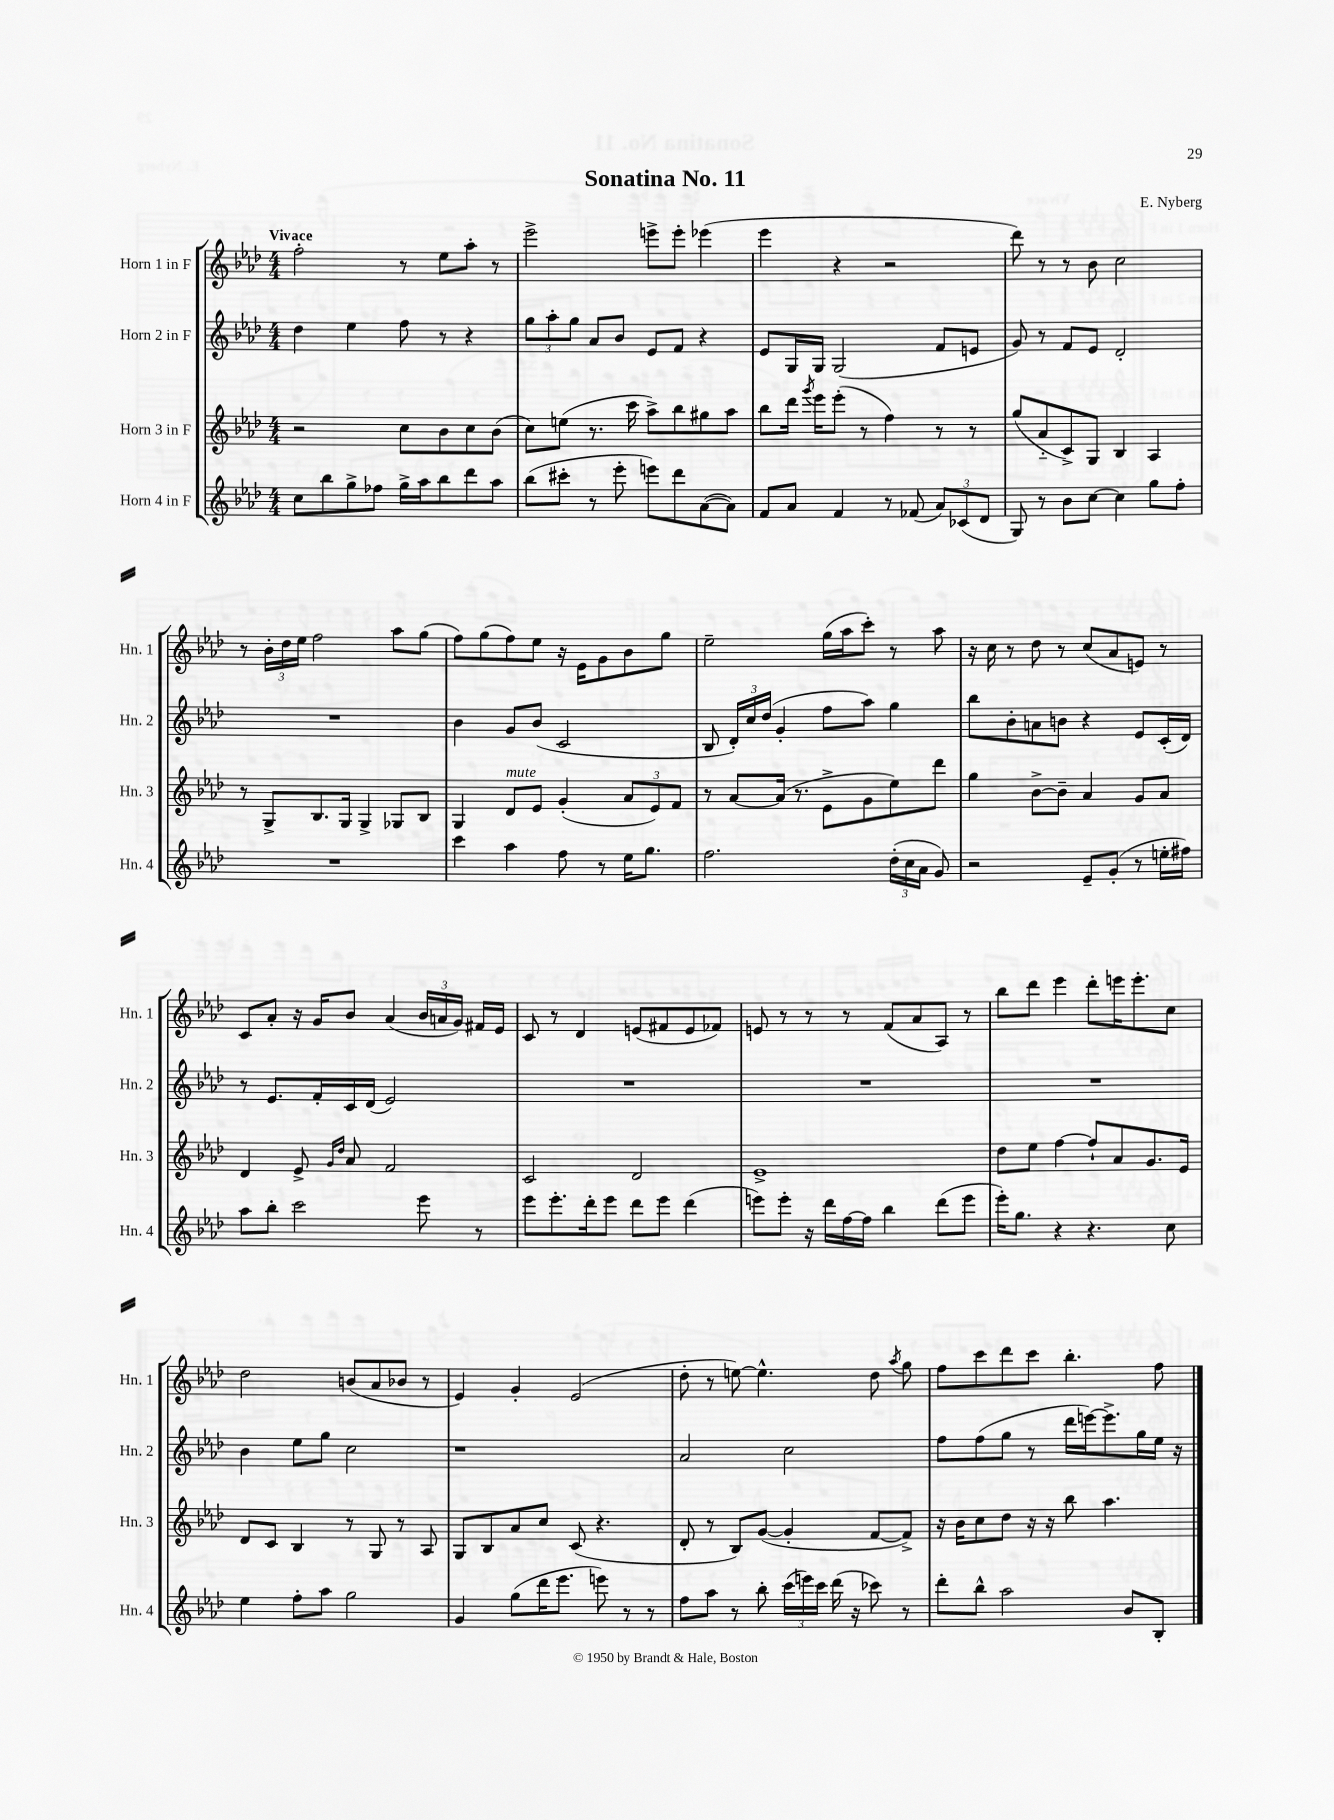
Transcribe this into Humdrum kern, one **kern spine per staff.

**kern	**kern	**kern	**kern
*part4	*part3	*part2	*part1
*staff4	*staff3	*staff2	*staff1
*I"Horn 4 in F	*I"Horn 3 in F	*I"Horn 2 in F	*I"Horn 1 in F
*I'Hn. 4	*I'Hn. 3	*I'Hn. 2	*I'Hn. 1
*clefG2	*clefG2	*clefG2	*clefG2
*k[b-e-a-d-]	*k[b-e-a-d-]	*k[b-e-a-d-]	*k[b-e-a-d-]
*M4/4	*M4/4	*M4/4	*M4/4
=1	=1	=1	=1
!	!	!	!LO:TX:a:B:t=Vivace
8cc\L	2r	4dd-\	2ff'\
8bb-\	.	.	.
8gg^\	.	4ee-\	.
8ff-X\J	.	.	.
16gg^\LL	8cc\L	8ff\	8r
16aa-\J	.	.	.
8bb-\	8b-\	8r	8ee-\L
8ddd-\	8cc\	4r	8aa-'\J
8aa-\J	(8b-\J	.	8r
=2	=2	=2	=2
(8bb-\L	8cc\L)	12gg\L	2eee-^\
.	.	12aa-'\	.
8ccc#X'\J	(8een\J	.	.
.	.	12gg\J	.
8r	8.r	8a-/L	.
8eee-'\	.	8b-/J	.
.	16ccc\	.	.
8eeen\L)	8aa-^\L)	8e-/L	8eeen^\L
8ddd-\	8bb-\	8f/J	8eee'\J
([8a-\	8gg#X\	4r	(4eee-X\
8a-\J])	8aa-\J	.	.
=3	=3	=3	=3
8f/L	8bb-\L	8e-/L	4eee-\
8a-/J	16ddd-\Jk	16G/L	.
.	8qggg/	.	.
.	16eee-\KL	16G/JJ	.
4f/	(8eee-'\J	(2G/	4r
.	8r	.	.
8r	4ff\)	.	2r
(8f-X/	.	.	.
12a-/L)	8r	8f/L	.
(12c-X/	.	.	.
.	8r	8en/J	.
12d-/J	.	.	.
=4	=4	=4	=4
8G/)	(8gg/L	8g/)	8ddd-\)
8r	8a-/	8r	8r
8b-\L	8c^/)	8f/L	8r
[8cc\J	8G/J	8e-/J	8b-\
4cc\]	4B-/	2d-'/	2cc\
8gg\L	4A-/	.	.
8ff'\J	.	.	.
!!LO:LB:g=z
=5	=5	=5	=5
1r	8r	1r	8r
.	8G^/L	.	24b-'\LL
.	.	.	24dd-\
.	.	.	24ee-\JJ
.	8.B-/	.	2ff\
.	16G/Jk	.	.
.	4G^/	.	.
.	8G-X/L	.	8aa-\L
.	8B-/J	.	(8gg\J
=6	=6	=6	=6
4ccc\	4G/	4b-\	8ff\L)
.	.	.	(8gg\
!	!LO:TX:a:i:t=mute	!	!
4aa-\	8d-/L	8g/L	8ff\)
.	8e-/J	(8b-/J	8ee-\J
8ff\	(4g'/	2c/	16r
.	.	.	16e-\KL
8r	.	.	8g\
16ee-\KL	12a-/L	.	8b-\
8.gg\J	.	.	.
.	12e-/)	.	.
.	.	.	8gg\J
.	12f/J	.	.
=7	=7	=7	=7
2.ff\	8r	8B-/	2ee-~\
.	[8a-/L	24d-'/LL)	.
.	.	24cc/	.
.	.	(24dd-/JJ	.
.	(16a-/Jk]	4g'/	.
.	8.r	.	.
.	8e-^\L	8ff\L	(16gg\LL
.	.	.	16aa-\J
.	8g\	8aa-\J)	8ccc'\J)
(24dd-'\LL	8ee-\)	4gg\	8r
24cc\	.	.	.
24a-\JJ	.	.	.
8g/)	8ddd-\J	.	8aa-\
=8	=8	=8	=8
2r	4gg\	8bb-\L	16r
.	.	.	16cc\
.	.	8b-'\	8r
.	[8b-^\L	8an\	8dd-\
.	8b-~\J]	8bn\J	8r
8e-~/L	4a-/	4r	(8cc/L
(8g'/J	.	.	8a-/
8r	8g/L	8e-/L	8en/J)
16een'\LL	8a-/J	(16c'/L	8r
16ff#X\JJ)	.	16d-/JJ)	.
!!LO:LB:g=z
=9	=9	=9	=9
8aa-\L	4d-/	8r	8c/L
8bb-'\J	.	8.e-/L	8a-'/J
2ccc\	8e-^/	.	16r
.	.	16f'/L	16g/KL
.	16qqg/LL	.	.
.	16qqdd-/JJ	.	.
.	8a-/	16c/	8b-/J
.	.	(16d-/JJ	.
.	2f/	2e-/)	(4a-/
8eee-\	.	.	24b-/LL
.	.	.	24an/
.	.	.	24g/JJ)
8r	.	.	16f#X/LL
.	.	.	16e-/JJ
=10	=10	=10	=10
8eee-\L	2c/	1r	8c/
8.eee-'\	.	.	8r
.	.	.	4d-/
16ddd-'\k	.	.	.
8eee-\J	.	.	.
8ddd-\L	2d-/	.	(8en/L
8eee-\J	.	.	8f#X/
(4ddd-\	.	.	8e/
.	.	.	8f-X/J)
=11	=11	=11	=11
8eeen\L)	1e-^	1r	8en/
8eee'\J	.	.	8r
16r	.	.	8r
16ddd-\LL	.	.	.
[16ff\	.	.	8r
16ff\JJ]	.	.	.
4bb-\	.	.	(8f/L
.	.	.	8a-/
(8ddd-\L	.	.	8A-/J)
8eee\J	.	.	8r
=12	=12	=12	=12
16eee-'\KL)	8dd-\L	1r	8bb-\L
8.gg\J	.	.	.
.	8ee-\J	.	8ddd-\J
4r	[4ff\	.	4eee-\
4.r	8ff`/L]	.	8ddd-'\L
.	8a-/	.	16eeen\K
.	.	.	8.eee'\
.	8.g/	.	.
8cc\	.	.	8cc\J
.	16e-/Jk	.	.
!!LO:LB:g=z
=13	=13	=13	=13
4ee-\	8d-/L	4b-\	2dd-\
.	8c/J	.	.
8ff'\L	4B-/	8ee-\L	.
8aa-\J	.	8gg\J	.
2gg\	8r	2cc\	(8bn/L
.	8G/	.	8a-/
.	8r	.	8b-X/J
.	8A-/	.	8r
=14	=14	=14	=14
4g/	8G/L	1r	4e-/)
.	8B-/	.	.
(8gg\L	8a-/	.	4g'/
16ddd-\K	8cc/J	.	.
8.eee-\J	.	.	.
.	(8c/	.	(2e-/
8eeen\)	4.r	.	.
8r	.	.	.
8r	.	.	.
=15	=15	=15	=15
8ff\L	8d-'/	2a-/	8dd-'\
8aa-\J	8r	.	8r
8r	8B-/L)	.	[8een\)
8bb-'\	([8g/J	.	4.ee^^\]
(24ccc\LL	4g'/]	2cc\	.
24eeen\)	.	.	.
24ccc\JJ	.	.	.
(16ddd-\	.	.	.
16r	.	.	.
8ccc-X\)	[8f/L	.	8dd-\
.	.	.	8qaa-/
8r	8f^/J])	.	8gg\
=16	=16	=16	=16
8ddd-'\L	16r	8ff\L	8ff\L
.	16b-\KL	.	.
8bb-^^\J	8cc\	(8ff\	8ccc\
2aa-\	8dd-\J	8gg\J	8ddd-\
.	16r	8r	8ccc\J
.	16r	.	.
.	8bb-\	16ddd-\LL	4.bb-'\
.	.	[16eeen\J)	.
.	4.aa-\	8.eee^\]	.
8b-/L	.	.	.
.	.	16gg\L	.
8B-'/J	.	16ee-\JJ	8ff\
.	.	16r	.
==	==	==	==
*-	*-	*-	*-
